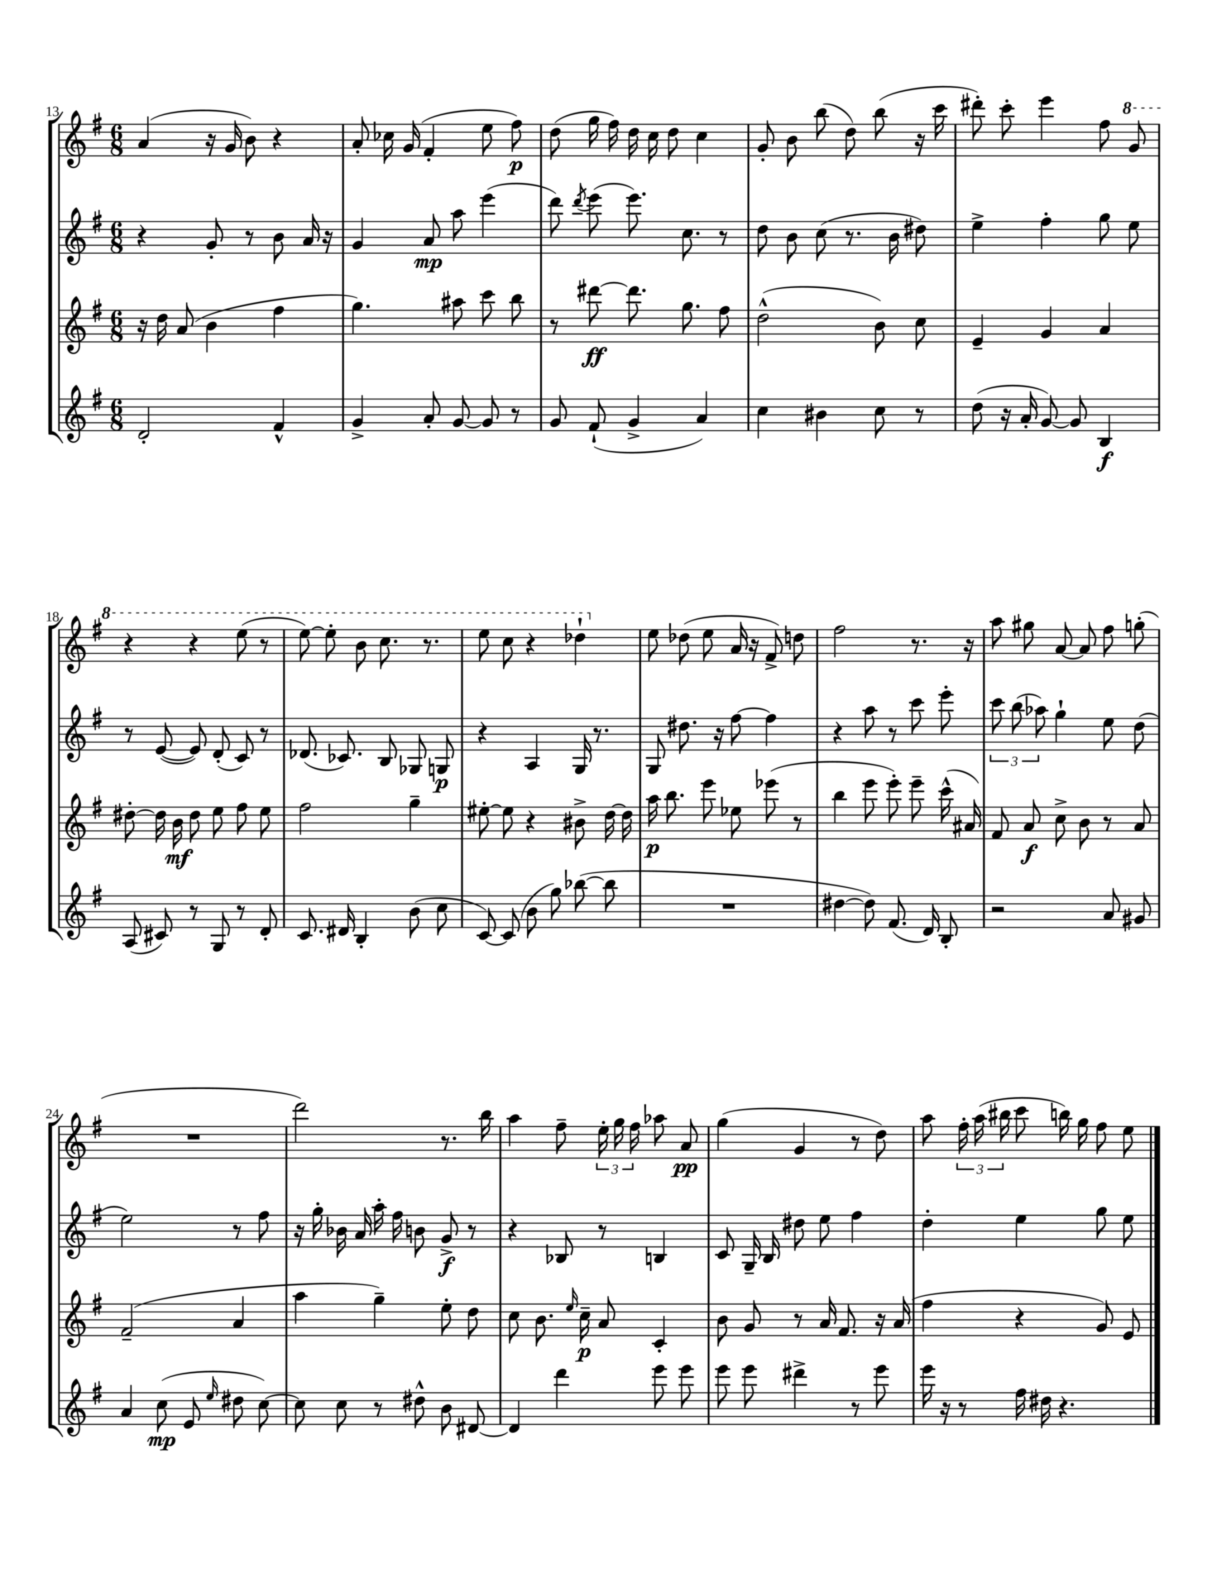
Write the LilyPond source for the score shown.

<<
\new StaffGroup <<
\new Staff = "s0" {
    \clef treble \key g \major \numericTimeSignature \time 6/8
    \autoBeamOff a'4( r16 g'16 b'8) r4 |
    a'8-. ces''16 g'16( fis'4-. e''8 fis''8\p) |
    d''8( g''16 fis''16) d''16 c''16 d''8 c''4 |
    g'8-. b'8 b''8( d''8) b''8( r16 c'''16 |
    dis'''8-.) c'''8-. e'''4 fis''8 \ottava #1 g''8 |
    r4 r4 e'''8( r8 |
    e'''8~) e'''8-. b''8 c'''8. r8. |
    e'''8 c'''8 r4 des'''4-! \ottava #0 |
    e''8 des''8( e''8 a'16 r16 fis'8->) d''8 |
    fis''2 r8. r16 |
    a''8 gis''8 a'8~ a'8 fis''8 g''8-.( |
    R2. |
    d'''2) r8. b''16 |
    a''4 fis''8-- \tuplet 3/2 { e''16-. g''16 fis''16 } aes''8 a'8\pp |
    g''4( g'4 r8 d''8) |
    a''8 \tuplet 3/2 { fis''16-. a''16( bis''16 } c'''8 b''16) g''16 fis''8 e''8 \bar "|." |
}
\new Staff = "s1" {
    \clef treble \key g \major \numericTimeSignature \time 6/8
    \autoBeamOff r4 g'8-. r8 b'8 a'16 r16 |
    g'4 a'8\mp a''8 e'''4( |
    d'''8) \acciaccatura { d'''8 } e'''8( e'''8.) c''8. r8 |
    d''8 b'8 c''8( r8. b'16 dis''8) |
    e''4-> fis''4-. g''8 e''8 |
    r8 e'8~( e'8) d'8-.( c'8) r8 |
    des'8.( ces'8.) b8 ges8 g8\p |
    r4 a4 g16 r8. |
    g8 dis''8. r16 fis''8~ fis''4 |
    r4 a''8 r8 c'''8 e'''8-. |
    \tuplet 3/2 { c'''8 b''8( aes''8) } g''4-! e''8 d''8( |
    e''2) r8 fis''8 |
    r16 g''16-. bes'16 a'16 a''16-. fis''16 b'8 g'8->\f r8 |
    r4 bes8 r8 b4 |
    c'8 g16-- b16 dis''8 e''8 fis''4 |
    d''4-. e''4 g''8 e''8 \bar "|." |
}
\new Staff = "s2" {
    \clef treble \key g \major \numericTimeSignature \time 6/8
    \autoBeamOff r16 d''16 a'8( b'4 fis''4 |
    g''4.) ais''8 c'''8 b''8 |
    r8 dis'''8~\ff dis'''8. g''8. fis''8 |
    d''2-^( b'8) c''8 |
    e'4-- g'4 a'4 |
    dis''8~-. dis''16 b'16\mf dis''8 e''8 fis''8 e''8 |
    fis''2 g''4-- |
    eis''8~-. eis''8 r4 bis'8-> d''16~ d''16 |
    a''16\p b''8. e'''8 ees''8 ees'''8( r8 |
    b''4 e'''8 e'''8-.) e'''8-- c'''16-^( ais'16) |
    fis'8 a'8\f c''8-> b'8 r8 a'8 |
    fis'2--( a'4 |
    a''4 g''4--) e''8-. d''8 |
    c''8 b'8. \grace { e''16 } c''16--\p a'8 c'4-. |
    b'8 g'8 r8 a'16 fis'8. r16 a'16( |
    fis''4 r4 g'8) e'8 \bar "|." |
}
\new Staff = "s3" {
    \clef treble \key g \major \numericTimeSignature \time 6/8
    \autoBeamOff d'2-. fis'4-^ |
    g'4-> a'8-. g'8~ g'8 r8 |
    g'8 fis'8-!( g'4-> a'4) |
    c''4 bis'4 c''8 r8 |
    d''8( r16 a'16-. g'8~) g'8 b4\f |
    a8( cis'8) r8 g8 r8 d'8-. |
    c'8. dis'16 b4-. b'8( c''8 |
    c'8~) c'8( b'8 g''8) bes''8~( bes''8 |
    R2. |
    dis''4~ dis''8) fis'8.( d'16) b8-. |
    r2 a'8 gis'8 |
    a'4 c''8\mp( e'8 \grace { e''16 } dis''8 c''8~) |
    c''8 c''8 r8 dis''8-^ b'8 dis'8~ |
    dis'4 d'''4 e'''8 e'''8 |
    e'''8 e'''8 dis'''4-> r8 e'''8 |
    e'''16 r16 r8 fis''16 dis''16 r4. \bar "|." |
}
>>
>>
\layout { \context { \Score currentBarNumber = #13 } }
